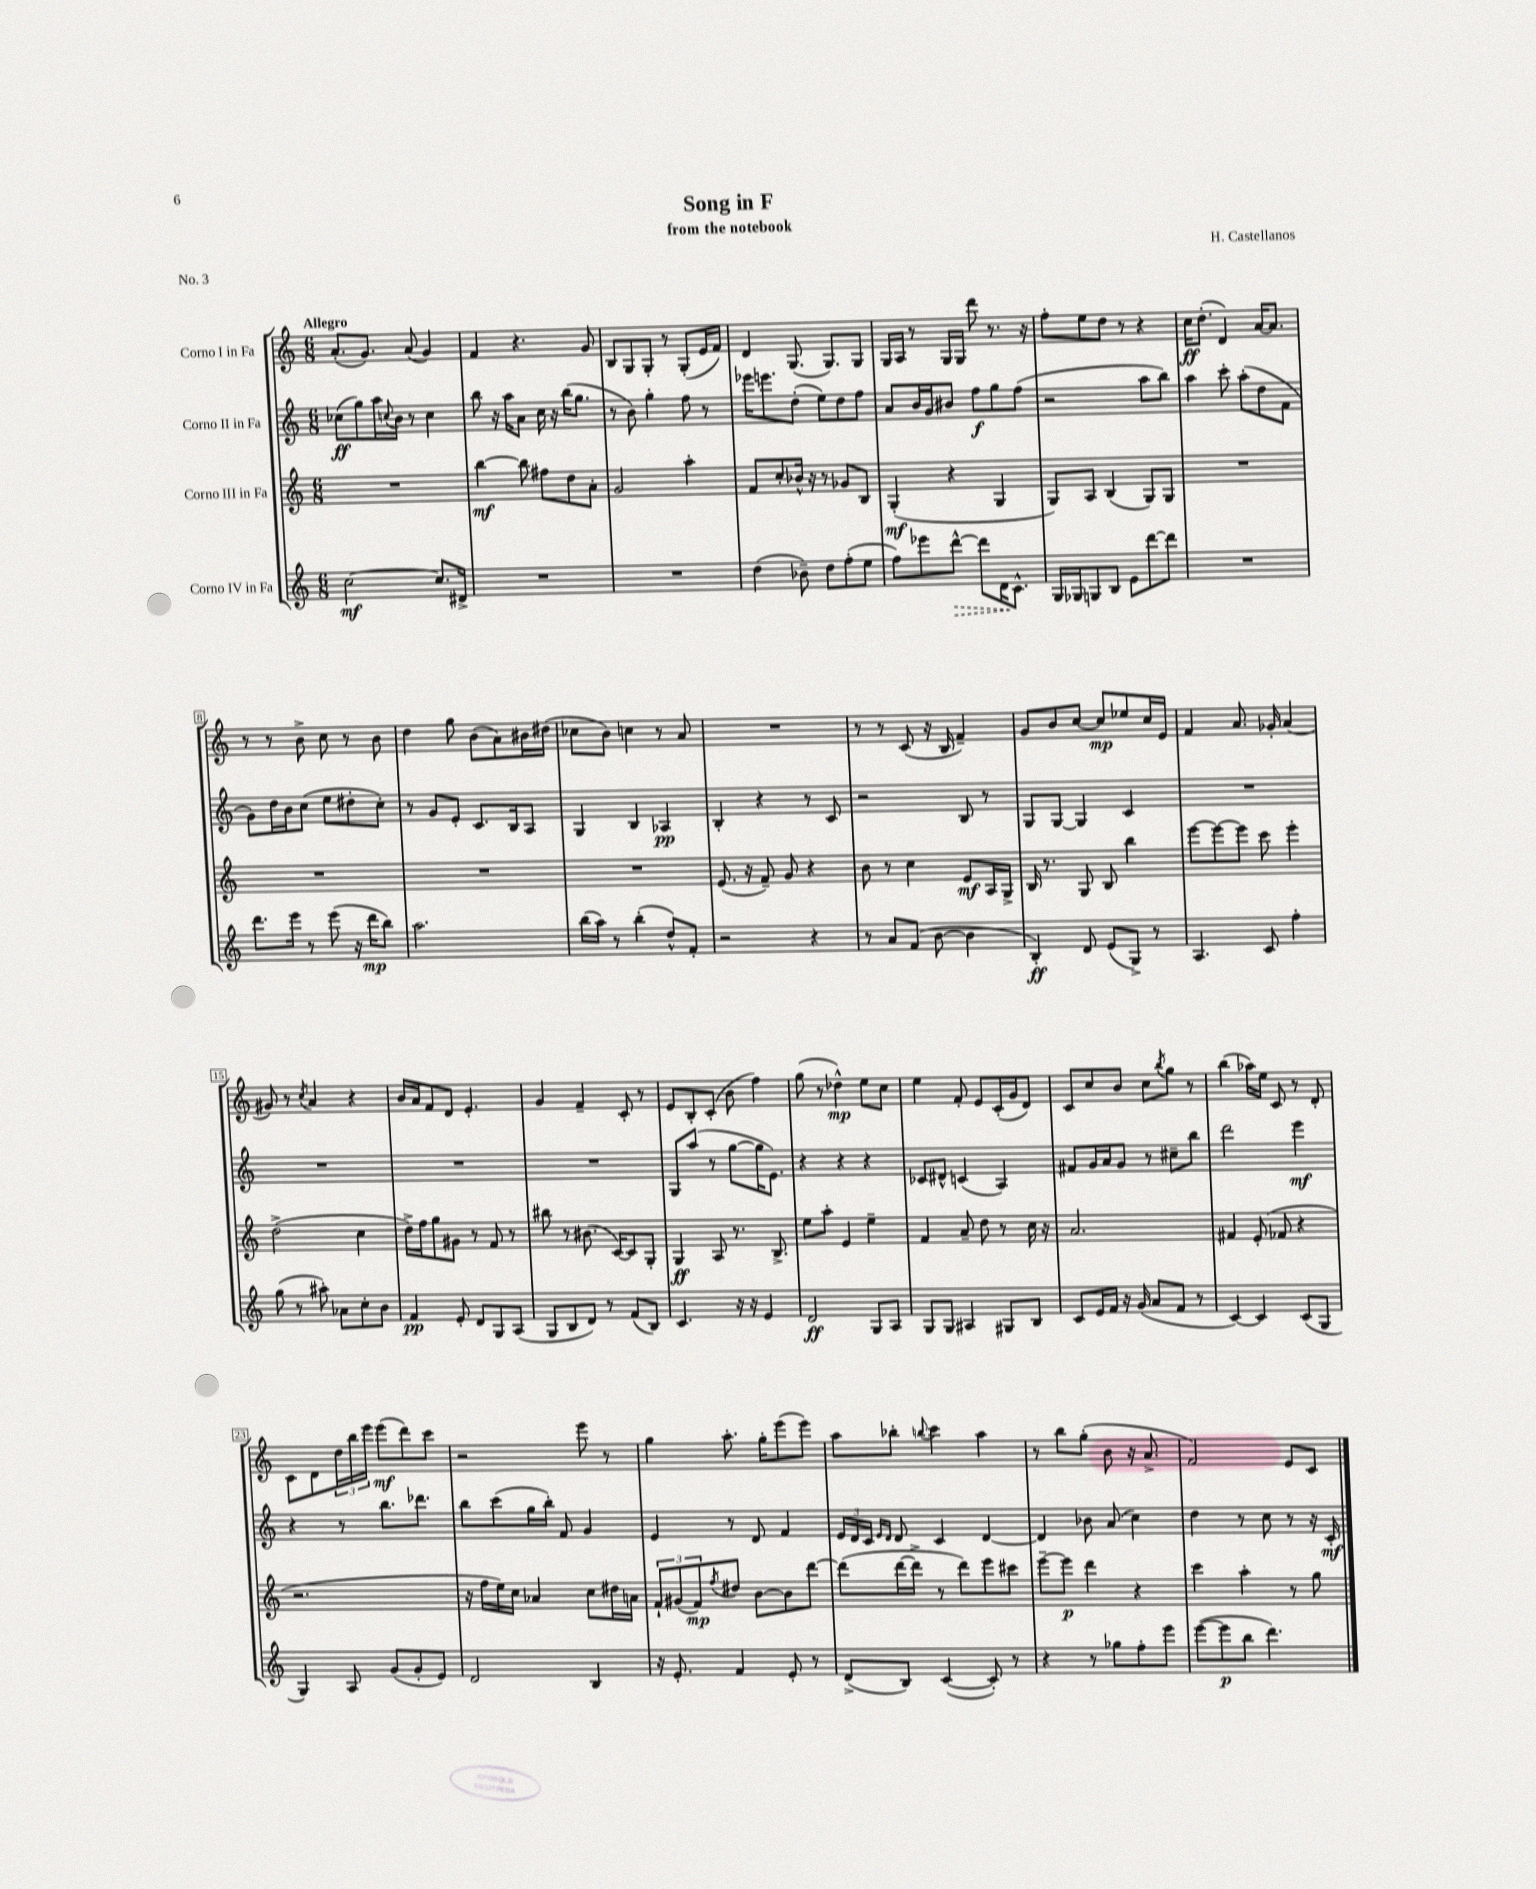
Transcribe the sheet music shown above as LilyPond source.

\header { title = "Song in F" composer = "H. Castellanos" subtitle = "from the notebook" piece = "No. 3" }
<<
\new StaffGroup <<
\new Staff = "s0" \with { instrumentName = "Corno I in Fa" } {
    \clef treble \key c \major \numericTimeSignature \time 6/8 \tempo "Allegro"
    a'8.-.( g'8.) a'8( g'4) |
    f'4 r4. g'8 |
    b8 g8 g8-. r8 g8-.( e'16 f'16) |
    d'4 g8.( g8.) g8 |
    g16 a16 r8 g16 g16 d'''8 r8. r16 |
    f''8-. e''8 d''8 r8 r4 |
    c''16\ff d''8.-.( d'4) a'16~ a'8. |
    r8 r8 b'8-> c''8 r8 b'8 |
    d''4 g''8 b'8( a'8) bis'16 dis''16( |
    ces''8 b'8) c''4 r8 a'8 |
    R2. |
    r8 r8 c'8( r16 b16 f'4--) |
    g'8 b'8 c''8~ c''8\mp ees''8 c''16 e'16 |
    f'4 a'8. ges'16-. a'4( |
    gis'8) r8 \acciaccatura { c''8 } a'4 r4 |
    b'16 a'16 f'8 d'8 e'4.-. |
    g'4 f'4-- c'8-. r8 |
    e'8 b8-. c'8-.( b'8 f''4) |
    g''8( r8 des''4-^\mp) e''8 c''8 |
    e''4 f'8-. e'8 c'16-.( g'16 d'8) |
    c'8 c''8 b'8 c''8 \acciaccatura { b''8 } g''8 r8 |
    b''4( aes''16) e''16 c'8 r8 d'8-. |
    c'8 d'8 \tuplet 3/2 { d''16 b''16 e'''16 } e'''8\mf( d'''8) c'''8 |
    r2 e'''8 r8 |
    g''4 a''8.-. g''16-. e'''8( e'''8) |
    a''8 bes''8-. \appoggiatura { b''8 } c'''4 a''4 |
    r8 b''8 g''8-.( b'8 r16 a'8.-> |
    f'2) e'8 c'8 \bar "|." |
}
\new Staff = "s1" \with { instrumentName = "Corno II in Fa" } {
    \clef treble \key c \major \numericTimeSignature \time 6/8
    ces''8\ff( g''8) a''16 \appoggiatura { c''8 } b'16 r8 c''4 |
    b''8 r16 a''16 a'8 c''16 r16 b''16( g''8. |
    r8 b'8) g''4-. f''8 r8 |
    ees'''16 e'''8. d''8-.( e''8) d''8 f''8 |
    a'8 b'16 g'16 bis'8 f''8\f g''8 f''8( |
    r2 a''8 b''8) |
    a''4 c'''8-. a''8-.( d''8 f'8 |
    g'8) d''16 b'16 c''8( e''8 dis''8-. c''8-.) |
    r8 g'8 e'8-. c'8. b16 a8 |
    g4 b4 aes4\pp |
    b4-. r4 r8 c'8 |
    r2 b8 r8 |
    g8 g8~ g4 c'4 |
    R2. |
    R2. |
    R2. |
    R2. |
    g8 a''8( r8 g''8~ g''16 e'8.) |
    r4 r4 r4 |
    ces'8 dis'8-^ c'4( a4) |
    fis'8 g'16 a'16 g'8 r8 cis''8-- b''8 |
    d'''2 e'''4\mf |
    r4 r8 b''8. des'''8. |
    b''8 c'''8( g''16 b''16-.) f'8 g'4 |
    e'4 r8 d'8 f'4 |
    \tuplet 3/2 { e'16 d'16 c'16 } \grace { e'16 d'16 } d'8 c'4 d'4~ |
    d'4 bes'8 a'8( c''4) |
    d''4 r8 c''8 r8 r16 c'16-.\mf \bar "|." |
}
\new Staff = "s2" \with { instrumentName = "Corno III in Fa" } {
    \clef treble \key c \major \numericTimeSignature \time 6/8
    R2. |
    b''4~\mf b''8 fis''8 d''8 a'8-. |
    g'2 a''4-. |
    f'8 c''8-. bes'16-^ r16 r8 ges'8 b8 |
    g4-.\mf( r4 g4 |
    g8) a8 b4( g8) g8 |
    R2. |
    R2. |
    R2. |
    R2. |
    e'8.( r16 f'8--) g'8 r4 |
    b'8 r8 c''4 e'8\mf a16 g16-> |
    b16 r8. g8 b8 b''4 |
    e'''8~ e'''8~ e'''8 c'''8 e'''4-. |
    d''2->( c''4 |
    d''16->) f''16 g''8 gis'8 r8 f'8 r8 |
    bis''8 r8 bis'8.( c'16~) c'8 g8-. |
    g4\ff a8 r8. b8.-> |
    e''8 a''8-. e'4 e''4-- |
    f'4 a'8-- d''8 r8 c''16 r16 |
    a'2. |
    fis'4 e'8-.( fes'8 r4 |
    r2. |
    r16 f''16 e''16) c''16 aes'4 c''8 dis''16 a'16 |
    \tuplet 3/2 { f'8-! gis'8( f'8\mp) } \acciaccatura { f''8 } dis''8 b'8~ b'8 d'''8~ |
    d'''8( d'''16~ d'''16-> r8 d'''8) e'''8 cis'''8 |
    e'''8~-- e'''8\p d'''4 r4 |
    c'''4 a''4-. r8 g''8 \bar "|." |
}
\new Staff = "s3" \with { instrumentName = "Corno IV in Fa" } {
    \clef treble \key c \major \numericTimeSignature \time 6/8
    c''2~\mf c''8. dis'16-> |
    R2. |
    R2. |
    d''4( bes'8--) d''8 f''8-.( e''8 |
    f''8) ees'''8 \once \override Hairpin.style = #'dashed-line d'''8~-^\> d'''8 d'16\! c'8.-^ |
    g16 ges16 g8 b8 e'8 d'''8~ d'''8 |
    R2. |
    d'''8. e'''16 r8 e'''8( r16 d'''16\mp b''8) |
    a''2. |
    b''16( a''16) r8 b''4-.( d''8-^) f'8-. |
    r2 r4 |
    r8 a'8 f'8( b'8~ b'4 |
    b4-.\ff) d'8 e'8( g8->) r8 |
    a4. c'8 f''4-. |
    g''8( r8 ais''8-.) aes'8 c''8-. b'8 |
    f'4\pp e'8-. d'8 g8 a8( |
    g8 b8 d'8) r8 f'8( b8) |
    c'4. r16 r16 e'4 |
    d'2\ff g8 a8 |
    g8 g8 ais4 gis8 b8 |
    c'8 e'16 f'16 r16 g'16( a'8 f'8 r8 |
    c'4~) c'4 c'8( g8 |
    g4) a8 g'8( g'8-. e'8) |
    d'2 b4 |
    r16 e'8.-. f'4 e'8-. r8 |
    d'8->( b8) c'4~( c'8-.) r8 |
    r4 r8 ges''8 f''8-. e'''8 |
    e'''8~( e'''8\p b''8 d'''4.) \bar "|." |
}
>>
>>
\layout { \context { \Score \override BarNumber.stencil = #(make-stencil-boxer 0.1 0.3 ly:text-interface::print) } }
